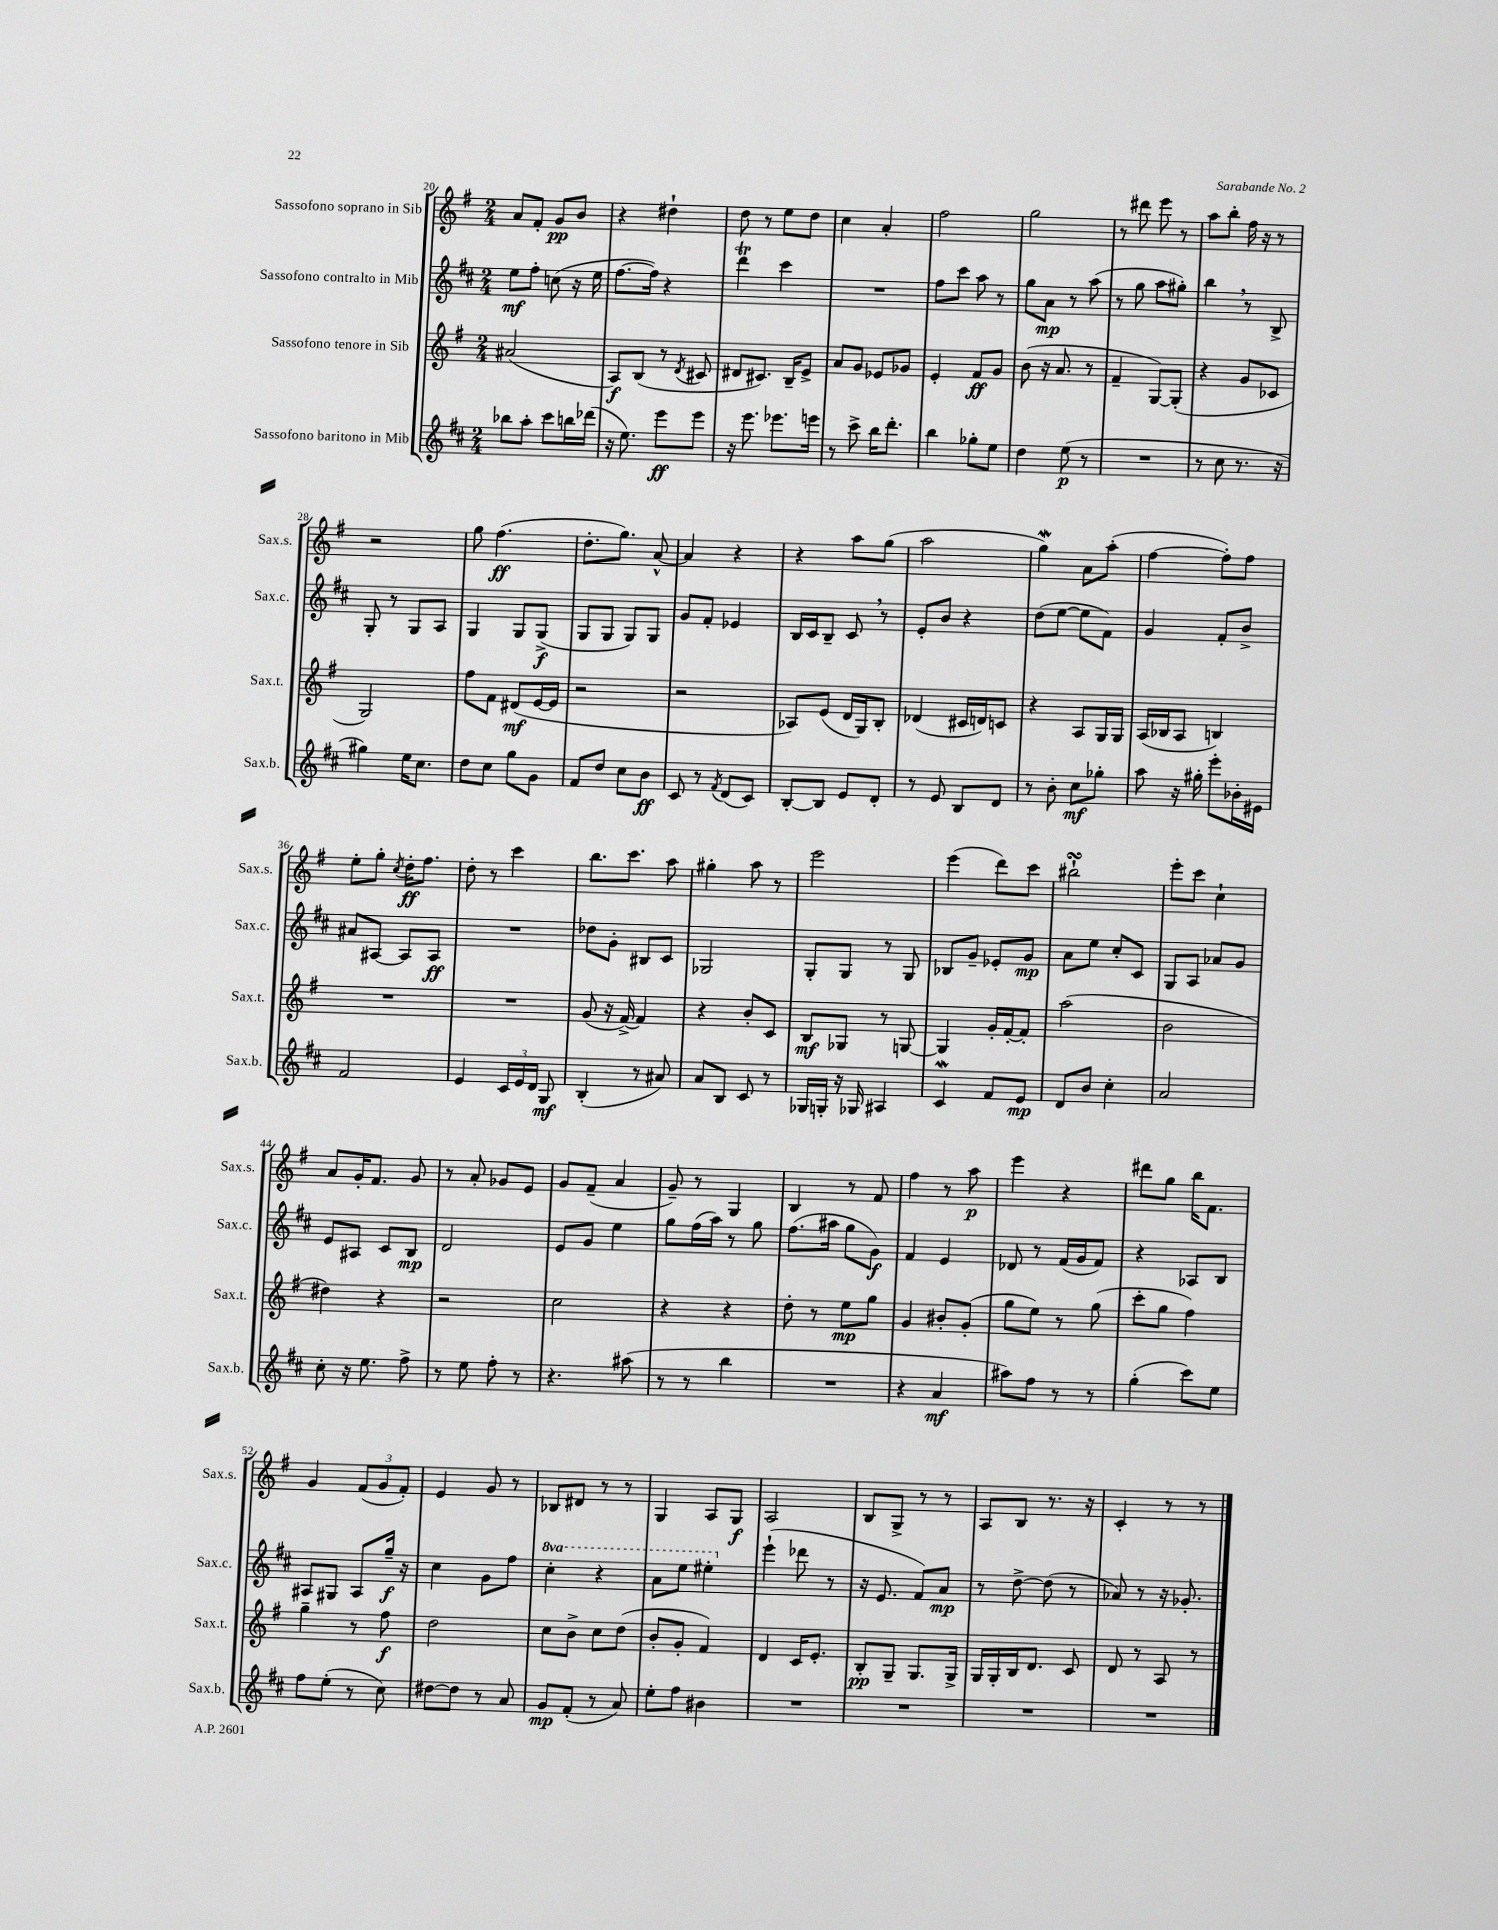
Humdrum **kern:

**kern	**kern	**kern	**kern
*staff4	*staff3	*staff2	*staff1
*clefG2	*clefG2	*clefG2	*clefG2
*k[f#c#]	*k[f#]	*k[f#c#]	*k[f#]
*M2/4	*M2/4	*M2/4	*M2/4
8bb-\L	(2a#/	8ee\L	8a/L
8aa'\J	.	8ff#'\J	8f#'/J
8ccc#\L	.	(8cc\	8g/L
16bb\L	.	16r	8b/J
(16ddd-\JJ	.	16ee\	.
=	=	=	=
16r	8A/L)	[8.ff#\L	4r
8.ee\)	.	.	.
.	(8B/J	.	.
.	.	16ff#\]Jk)	.
8eee\L	8r	4r	4dd#`\
.	8qd/	.	.
8eee\J	8c#/	.	.
=	=	=	=
16r	8d#/L	4ddd\	8dd\
8.eee\	.	.	.
.	8.c#/J)	.	8r
8.eee-\L	.	4ccc#\	8ee\L
.	16B~/LK	.	.
.	8e^/J	.	8dd\J
16eee\Jk	.	.	.
=	=	=	=
8r	8a/L	2r	4cc\
8ccc#^\	8g/J	.	.
16bb\LK	8e-/L	.	4a'/
8.ddd'\J	.	.	.
.	8g-/J	.	.
=	=	=	=
4bb\	4e'/	8ff#\L	2ff#\
.	.	8ccc#\J	.
8gg-'\L	8f#/L	8aa\	.
8ee\J	8g/J	8r	.
=	=	=	=
4dd\	(8b\	8gg\L	2gg\
.	16r	8a\J	.
.	8.a/	.	.
(8ee\	.	8r	.
8r	8r	(8aa\	.
=	=	=	=
2r	4f#~/	8r	8r
.	.	8gg\	8ddd#\
.	[8G/L)	8aa\L	8eee\
.	(8G'/]J	8gg#'\J)	8r
=	=	=	=
8r	4r	4bb\	8aa\L
8cc#\	.	.	8bb'\J
8.r	8g/L	8r	16ff#\
.	.	.	16r
.	8c-/J	8B^/	8r
16r	.	.	.
=	=	=	=
4gg#\)	2G/)	8G'/	2r
.	.	8r	.
16ee\LK	.	8G/L	.
8.cc#\J	.	.	.
.	.	8A/J	.
=	=	=	=
8dd\L	8ff#\L	4G/	8gg\
8cc#\J	8f#\J	.	(4.ff#\
8gg\L	(8d#/L	8G/L	.
8g\J	[16e/L	(8G^/J	.
.	16e/]JJ	.	.
=	=	=	=
8f#/L	2r	8G/L	8.dd'\L
8dd/J	.	8G/J	.
.	.	.	8.gg\J)
8cc#\L	.	8G/L)	.
8b\J	.	8G/J	[8a^^/
=	=	=	=
8c#/	2r	8g/L	4a/]
8r	.	8f#'/J	.
8qf#/	.	.	.
(8d/L	.	4e-/	4r
8c#/J)	.	.	.
=	=	=	=
[8B'/L	8A-/L)	16B/LL	4r
.	.	16c#/J	.
8B/]J	(8e/J	8B~/J	.
8e/L	16d/LL	8c#/	8aa\L
.	16G/J)	.	.
8d'/J	8B'/J	8r	(8gg\J
=	=	=	=
8r	(4d-/	8e'/L	2aa\
8e/	.	8b/J	.
8B/L	16c#/LL	4r	.
.	16d/J)	.	.
8d/J	8c/J	.	.
=	=	=	=
8r	4r	(8dd\L	4gg\)
8b'\	.	[8ee\J	.
8cc#\L	8A/L	8ee\]L	8a\L
8gg-'\J	16G/L	8f#\J)	(8aa'\J
.	16G/JJ	.	.
=	=	=	=
8aa\	(16A/LL	4g/	[4ff#\
.	16B-/J	.	.
16r	8A/J	.	.
16gg#'\	.	.	.
8eee'\L	4B/)	8f#'/L	8ff#'\]L)
16b-'\L	.	8b^/J	8ff#\J
16e#\JJ	.	.	.
=	=	=	=
2f#/	2r	8a#/L	8ee'\L
.	.	[8A#/J	8gg'\J
.	.	.	8qcc/
.	.	8A#/]L	16dd'\LK
.	.	.	8.ff#\J
.	.	8A#/J	.
=	=	=	=
4e/	2r	2r	8dd'\
.	.	.	8r
24c#/LL	.	.	4ccc\
24e/	.	.	.
24d/JJ	.	.	.
8G/	.	.	.
=	=	=	=
(4B'/	(8g/	8dd-\L	8.bb\L
.	16r	8g'\J	.
.	[16f#^/)	.	8.ccc\J
8r	4f#/]	8B#/L	.
8a#/)	.	8c#/J	8aa\
=	=	=	=
8a/L	4r	2G-/	4gg#'\
8B/J	.	.	.
8c#/	8b'/L	.	8aa\
8r	8c/J	.	8r
=	=	=	=
16G-/LL	8B/L	8G'/L	2eee\
16G'/JJ	.	.	.
16r	8G-/J	8G/J	.
16G-/	.	.	.
4A#/	8r	8r	.
.	[8G/	8G/	.
=	=	=	=
4c#/	4G/]	8B-/L	(4eee\
.	.	8g~/J	.
8f#/L	16g'/LL	8e-'/L	8ddd\L)
.	[16f#'/J	.	.
8e/J	8f#'/]J	8g/J	8ccc\J
=	=	=	=
8d/L	(2aa\	8a\L	2bb#`\
8b/J	.	8ee\J	.
4cc#'\	.	8cc#'/L	.
.	.	8c#/J	.
=	=	=	=
2a/	2b\	8G/L	8eee'\L
.	.	8A/J	8ccc\J
.	.	8a-/L	4cc`\
.	.	8g/J	.
=	=	=	=
8cc#'\	4dd#\)	8e/L	8a/L
16r	.	8A#/J	16g'/K
8.ee\	.	.	8.f#/J
.	4r	8c#/L	.
8ff#^\	.	8B/J	8g/
=	=	=	=
8r	2r	2d/	8r
8ee\	.	.	8a'/
8ff#'\	.	.	8g-/L
8r	.	.	8e/J
=	=	=	=
4.r	2cc\	8e/L	8g/L
.	.	8g/J	(8f#~/J
.	.	4ee\	4a/
(8aa#\	.	.	.
=	=	=	=
8r	4r	8gg\L	8g~/)
8r	.	(16ff#\L	8r
.	.	16aa\JJ)	.
4bb\	4r	8r	4G/
.	.	8gg\	.
=	=	=	=
2r	8dd'\	(8.ff#\L	4B/
.	8r	.	.
.	.	16aa#\Jk	.
.	8ee\L	8gg\L	8r
.	8gg\J	8g\J)	8f#/
=	=	=	=
4r	4g/	4f#/	4ff#\
4a/	8b#'/L	4e/	8r
.	(8g'/J	.	8aa\
=	=	=	=
8aa#\L)	8gg\L	8d-/	4eee\
8ff#\J	8ee\J)	8r	.
8r	8r	(16f#/LL	4r
.	.	16g/J	.
8r	(8gg\	8f#/J)	.
=	=	=	=
(4gg'\	8ccc'\L	4r	8ddd#\L
.	8gg\J	.	8gg\J
8ccc#\L)	4ff#\)	8A-/L	16bb\LK
.	.	.	8.f#\J
8ee\J	.	8B/J	.
=	=	=	=
8ff#\L	4gg~\	8A#/L	4g/
(8ee'\J	.	8G#/J	.
8r	8r	8A#/L	(12f#/L
.	.	.	12g/
8cc#\)	8ff#\	16gg~/Jk	.
.	.	.	12f#'/J)
.	.	16r	.
=	=	=	=
[8dd#\L	2dd\	4cc#\	4e/
8dd#\]J	.	.	.
8r	.	8g\L	8g/
8a/	.	8ff#\J	8r
=	=	=	=
8g/L	8cc\L	4ccc#'\	8B-/L
(8f#'/J	8b^\J	.	8d#/J
8r	8cc\L	4r	8r
8a/)	(8dd\J	.	8r
=	=	=	=
8ee'\L	8b'/L	8aa\L	4G/
8ff#\J	8g'/J	8eee\J	.
4b#\	4f#/)	4eee#'\	8A/L
.	.	.	8G/J
=	=	=	=
2r	4d/	(4eee`\	2A/
.	16c/LK	8ddd-\	.
.	8.e'/J	.	.
.	.	8r	.
=	=	=	=
2r	8B'/L	16r	8B/L
.	.	8.e/	.
.	8G~/J	.	8G^/J
.	8.G/L	8f#/L)	8r
.	.	8a/J	8r
.	16G^/Jk	.	.
=	=	=	=
2r	16G/LL	8r	8A/L
.	16G'/	.	.
.	16B/J	[8dd^\	8B/J
.	8.d/J	.	.
.	.	(8dd\]	8.r
.	8c/	8r	.
.	.	.	16r
=	=	=	=
2r	8d/	8a-/)	4c'/
.	8r	8r	.
.	8A/	16r	8r
.	.	8.g-'/	.
.	8r	.	8r
==	==	==	==
*-	*-	*-	*-
